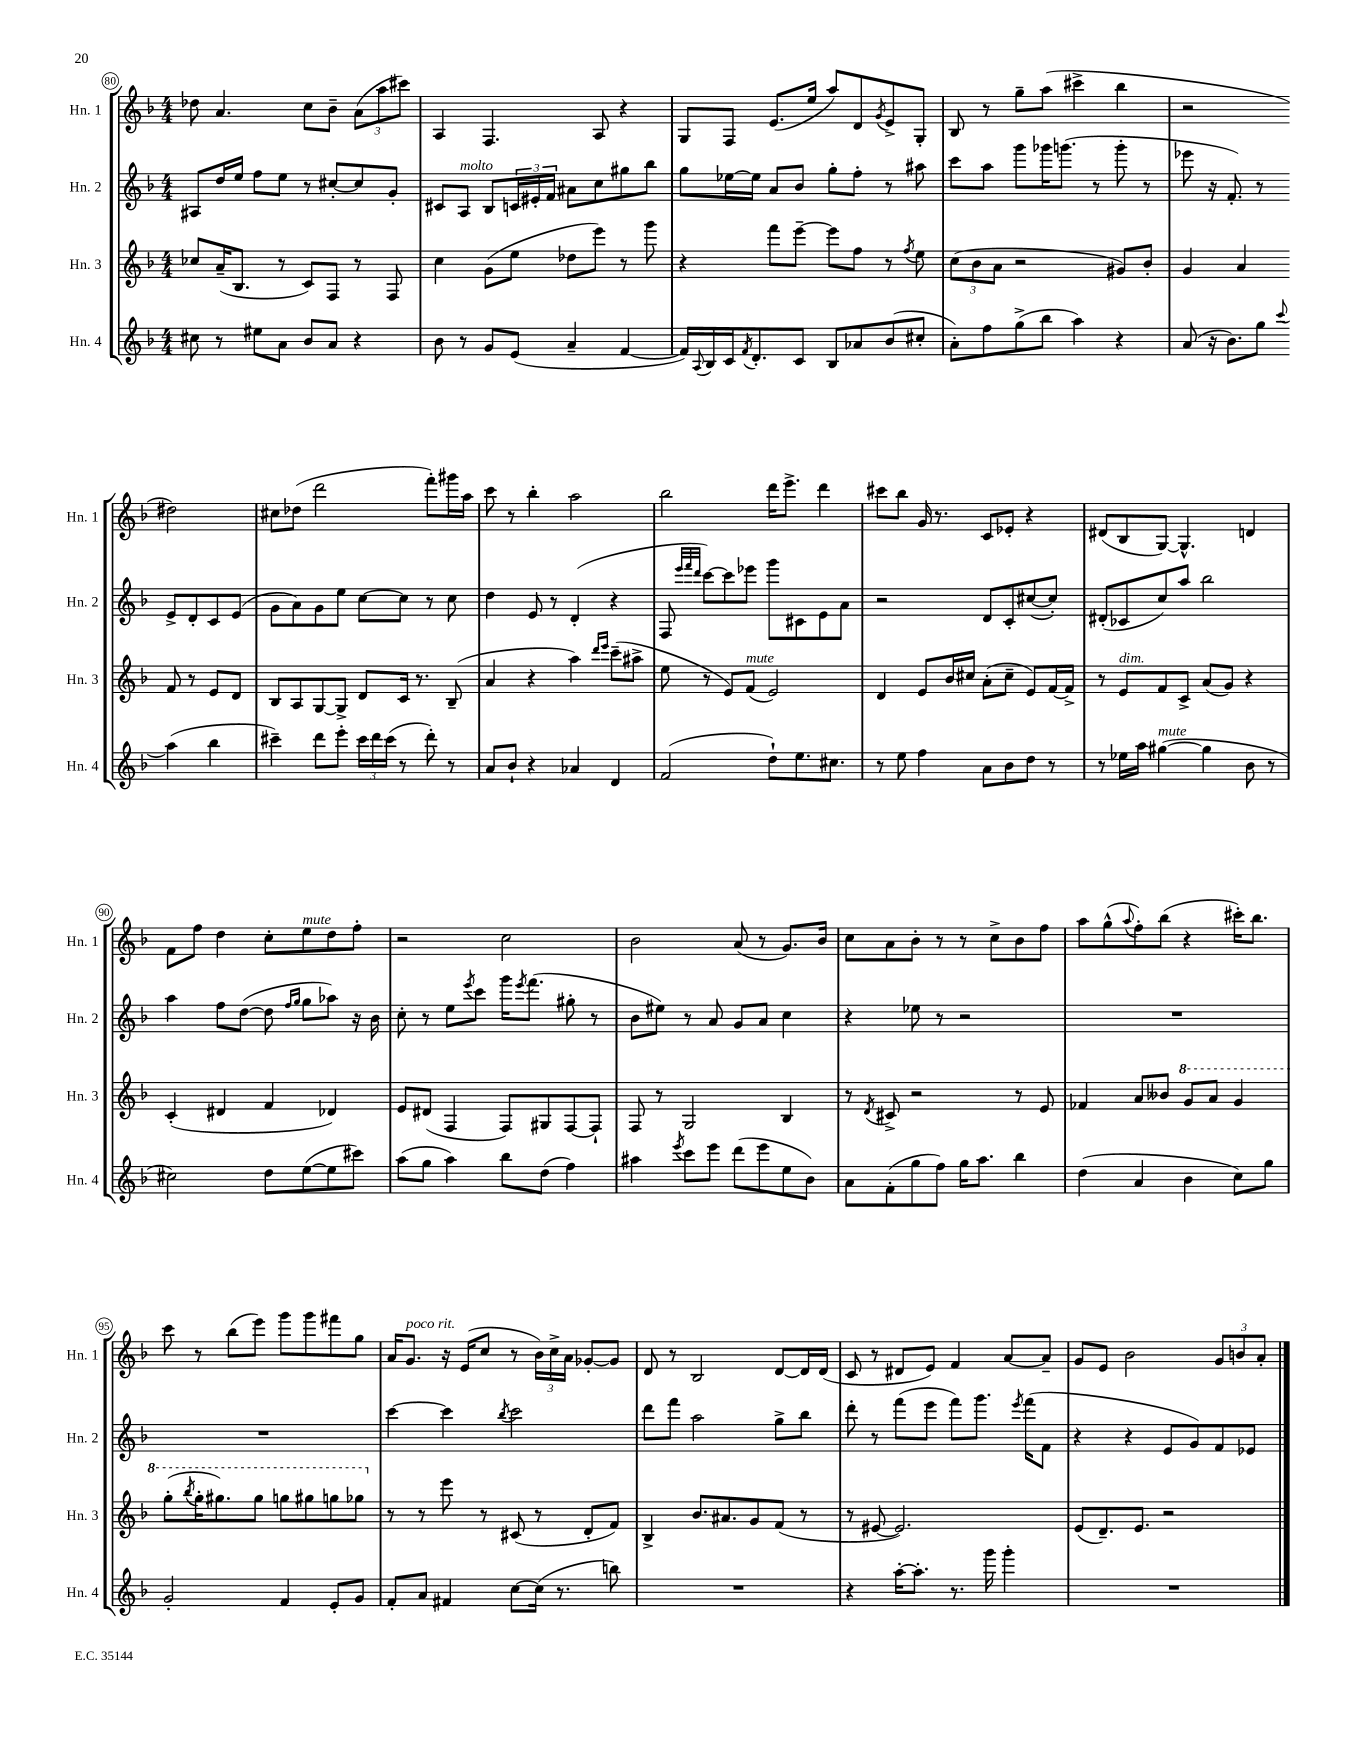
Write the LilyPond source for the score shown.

<<
\new StaffGroup <<
\new Staff = "s0" \with { instrumentName = "Hn. 1" shortInstrumentName = "Hn. 1" } {
    \clef treble \key f \major \numericTimeSignature \time 4/4
    des''8 a'4. c''8 bes'8-- \tuplet 3/2 { a'8( a''8 cis'''8) } |
    a4 f4. a8 r4 |
    g8 f8 e'8.( e''16 a''8) d'8 \acciaccatura { g'8 } e'8-> g8-. |
    bes8 r8 g''8-- a''8( cis'''4-> bes''4 |
    r2 dis''2) |
    cis''8 des''8( d'''2 f'''8-.) gis'''16 a''16 |
    c'''8 r8 bes''4-. a''2 |
    bes''2 d'''16 e'''8.-> d'''4 |
    cis'''8 bes''8 g'16 r8. c'8 ees'8-. r4 |
    dis'8( bes8 g8~) g4.-^ d'4 |
    f'8 f''8 d''4 c''8-. e''8^\markup { \italic "mute" } d''8 f''8-. |
    r2 c''2 |
    bes'2 a'8( r8 g'8.) bes'16 |
    c''8 a'8 bes'8-. r8 r8 c''8-> bes'8 f''8 |
    a''8 g''8-^( \appoggiatura { a''8 } f''8-.) bes''8( r4 cis'''16-.) bes''8. |
    c'''8 r8 bes''8( e'''8) g'''8 g'''8 fis'''8 g''8 |
    a'16 g'8.^\markup { \italic "poco rit." } r16 e'16( c''8 r8 \tuplet 3/2 { bes'16) c''16-> a'16 } ges'8~-. ges'8 |
    d'8 r8 bes2 d'8~ d'16 d'16( |
    c'8 r8 dis'8 e'8) f'4 a'8~ a'8-- |
    g'8 e'8 bes'2 \tuplet 3/2 { g'8 b'8 a'8-. } \bar "|." |
}
\new Staff = "s1" \with { instrumentName = "Hn. 2" shortInstrumentName = "Hn. 2" } {
    \clef treble \key f \major \numericTimeSignature \time 4/4
    ais8 d''16 e''16 f''8 e''8 r8 cis''8~-. cis''8 g'8-. |
    cis'8 a8^\markup { \italic "molto" } bes8 \tuplet 3/2 { c'16 eis'16-. f'16 } ais'8 c''8 gis''8 bes''8 |
    g''8 ees''16~ ees''16 a'8 bes'8 g''8-. f''8-. r8 ais''8 |
    c'''8 a''8 g'''8 ges'''16 g'''8.( r8 g'''8-. r8 |
    ees'''8 r16 f'8.-.) r8 e'8-> d'8-. c'8 e'8( |
    g'8 a'8) g'8 e''8 c''8~ c''8 r8 c''8 |
    d''4 e'8 r8 d'4-.( r4 |
    f8 \grace { e'''32 f'''32 d'''32 } c'''8~) c'''8 ees'''8 g'''8 cis'8 e'8 a'8 |
    r2 d'8 c'8-. cis''8~( cis''8-.) |
    dis'8-.( ces'8 c''8) a''8 bes''2 |
    a''4 f''8 d''8~( d''8 \grace { f''16 g''16 } g''8 aes''8) r16 bes'16 |
    c''8-. r8 e''8 \acciaccatura { e'''8 } c'''8 g'''16 \acciaccatura { e'''8 } f'''8.( gis''8-. r8 |
    bes'8 eis''8) r8 a'8 g'8 a'8 c''4 |
    r4 ees''8 r8 r2 |
    R1 |
    R1 |
    c'''4~ c'''4 \acciaccatura { bes''8 } c'''2 |
    d'''8 f'''8 a''2 g''8-> bes''8 |
    d'''8-. r8 f'''8( e'''8 f'''8) g'''8. \acciaccatura { e'''8 } f'''16( f'8 |
    r4 r4 e'8 g'8) f'8 ees'8 \bar "|." |
}
\new Staff = "s2" \with { instrumentName = "Hn. 3" shortInstrumentName = "Hn. 3" } {
    \clef treble \key f \major \numericTimeSignature \time 4/4
    ces''8 a'16--( bes8. r8 c'8) f8 r8 f8 |
    c''4 g'8( e''8 des''8 e'''8) r8 g'''8 |
    r4 f'''8 e'''8~-- e'''8 f''8 r8 \acciaccatura { f''8 } e''8 |
    \tuplet 3/2 { c''8( bes'8 a'8 } r2 gis'8) bes'8-. |
    g'4 a'4 f'8 r8 e'8 d'8 |
    bes8 a8 g8~ g8-> d'8 c'16 r8. bes8--( |
    a'4 r4 a''4) \grace { d'''16 e'''16 } c'''8--( ais''8-> |
    e''8 r8 e'8) f'8^\markup { \italic "mute" }( e'2) |
    d'4 e'8 bes'16 cis''16 a'8-.( cis''8-- e'8) f'16~ f'16-> |
    r8 e'8^\markup { \italic "dim." } f'8 c'8-> a'8( g'8) r4 |
    c'4-.( dis'4 f'4 des'4) |
    e'8 dis'8( f4 f8) gis8 f8~ f8-! |
    f8 r8 g2 bes4 |
    r8 \acciaccatura { d'8 } cis'8-> r2 r8 e'8 |
    fes'4 a'8 beses'8 \ottava #1 g''8 a''8 g''4 |
    g'''8-.( \acciaccatura { bes'''8 } g'''16-. gis'''8.) gis'''8 g'''8 gis'''8 g'''8 ges'''8 \ottava #0 |
    r8 r8 e'''8 r8 cis'8( r8 d'8-. f'8) |
    bes4-> bes'8. ais'8. g'8 f'8( r8 |
    r8 eis'8~ eis'2.) |
    e'8( d'8.--) e'8. r2 \bar "|." |
}
\new Staff = "s3" \with { instrumentName = "Hn. 4" shortInstrumentName = "Hn. 4" } {
    \clef treble \key f \major \numericTimeSignature \time 4/4
    cis''8 r8 eis''8 a'8 bes'8 a'8 r4 |
    bes'8 r8 g'8 e'8( a'4-- f'4~ |
    f'16) \appoggiatura { a8 } bes16 c'16 \acciaccatura { f'8 } d'8.-. c'8 bes8 aes'8 bes'8( cis''8-. |
    a'8-.) f''8 g''8->( bes''8 a''4) r4 |
    a'8( r16 bes'8.) g''8 \appoggiatura { c'''8 } a''4( bes''4 |
    cis'''4--) d'''8 e'''8-. \tuplet 3/2 { cis'''16 d'''16 cis'''16( } r8 d'''8-.) r8 |
    a'8 bes'8-! r4 aes'4 d'4 |
    f'2( d''8-!) e''8. cis''8. |
    r8 e''8 f''4 a'8 bes'8 d''8 r8 |
    r8 ees''16 a''16 gis''4~^\markup { \italic "mute" }( gis''4 bes'8 r8 |
    cis''2) d''8 e''8~( e''8 cis'''8) |
    a''8( g''8 a''4) bes''8 d''8( f''4) |
    ais''4 \acciaccatura { e'''8 } c'''8 e'''8 d'''8( e'''8 e''8 bes'8) |
    a'8 f'8-.( g''8 f''8) g''16 a''8. bes''4 |
    d''4( a'4 bes'4 c''8) g''8 |
    g'2-. f'4 e'8-. g'8 |
    f'8-. a'8 fis'4 c''8~ c''16( r8. b''8) |
    R1 |
    r4 a''16~-. a''8.-. r8. g'''16 g'''4-. |
    R1 \bar "|." |
}
>>
>>
\layout { \context { \Score currentBarNumber = #80 \override BarNumber.stencil = #(make-stencil-circler 0.1 0.3 ly:text-interface::print) } }
